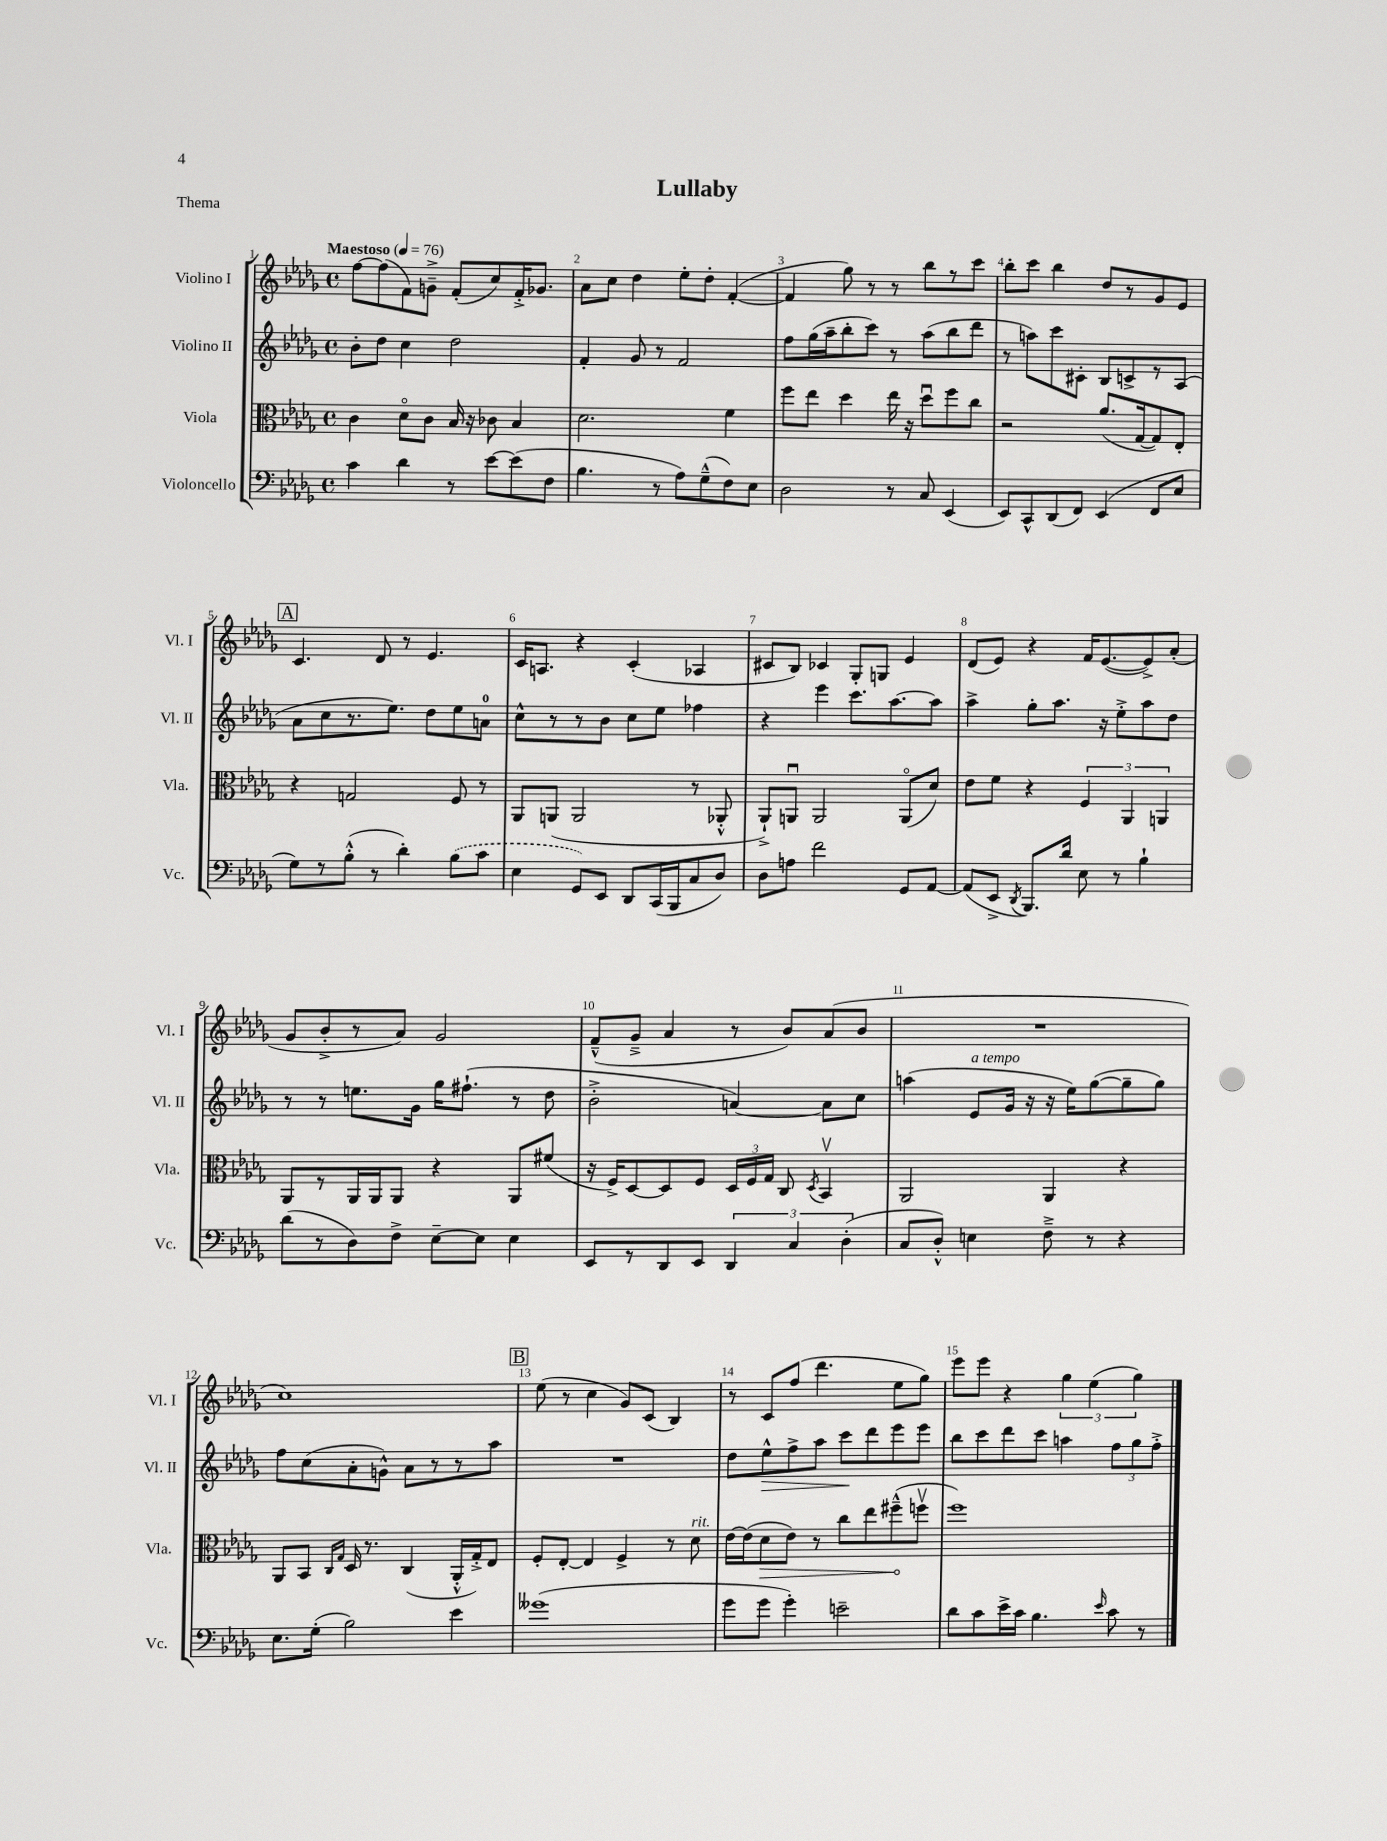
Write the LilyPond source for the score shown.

\header { title = "Lullaby" piece = "Thema" }
<<
\new StaffGroup <<
\new Staff = "s0" \with { instrumentName = "Violino I" shortInstrumentName = "Vl. I" } {
    \clef treble \key des \major \defaultTimeSignature \time 4/4 \tempo "Maestoso" 4 = 76
    \autoBeamOff f''8[~ f''8( f'8) g'8]---> f'8[-.( c''8) f'16-.-> ges'8.] |
    aes'8[ c''8] des''4 ees''8[-. des''8]-. f'4~-.( |
    f'4 ges''8) r8 r8 bes''8[ r8 c'''8] |
    bes''8[-. c'''8] bes''4 des''8[ r8 ges'8 ees'8] |
    \mark \markup { \box "A" } c'4. des'8 r8 ees'4. |
    c'16[ a8.] r4 c'4-.( aes4 |
    cis'8[ bes8]) ces'4 ges8[-. g8] ees'4 |
    des'8[( ees'8]) r4 f'16[ ees'8.~( ees'8->) aes'8]-.( |
    ges'8[ bes'8-.-> r8 aes'8]) ges'2 |
    f'8[---^( ges'8]---> aes'4 r8 bes'8[) aes'8( bes'8] |
    R1 |
    c''1) |
    \mark \markup { \box "B" } ees''8( r8 c''4 ges'8[) c'8]( bes4) |
    r8 c'8[ f''8]( des'''4. ees''8[ ges''8]) |
    ees'''8[ ees'''8] r4 \tuplet 3/2 { ges''4 ees''4( ges''4) } \bar "|." |
}
\new Staff = "s1" \with { instrumentName = "Violino II" shortInstrumentName = "Vl. II" } {
    \clef treble \key des \major \defaultTimeSignature \time 4/4
    \autoBeamOff bes'8[-. des''8] c''4 des''2 |
    f'4-. ges'8 r8 f'2 |
    f''8[ ges''16( aes''16-- bes''8-. c'''8]) r8 aes''8[( bes''8 des'''8] |
    r8 a''8[) c'''8 cis'8]-. bes8[ c'8-> r8 aes8]( |
    \mark \markup { \box "A" } aes'8[ c''8 r8. ees''8.]) des''8[ ees''8 a'8]-0 |
    c''8[-^ r8 r8 bes'8] c''8[ ees''8] fes''4 |
    r4 ees'''4 c'''8.[ aes''8.~ aes''8] |
    aes''4-> ges''8[-. aes''8.] r16 ees''8[-.-> aes''8 des''8] |
    r8 r8 e''8.[ ges'16] ges''16[ fis''8.]-!( r8 des''8 |
    bes'2-.-> a'4~) a'8[ c''8] |
    a''4( ees'8[^\markup { \italic "a tempo" } ges'16] r16 r16 ees''16[) ges''8~( ges''8-- ges''8]) |
    f''8[ c''8( aes'8-. g'8]-^) aes'8[ r8 r8 aes''8] |
    \mark \markup { \box "B" } R1 |
    des''8[ ees''8-^\> f''8-> aes''8] c'''8[\! des'''8 ees'''8 ees'''8] |
    bes''8[ c'''8 des'''8 c'''8] a''4 \tuplet 3/2 { f''8[ ges''8 f''8]-.-> } \bar "|." |
}
\new Staff = "s2" \with { instrumentName = "Viola" shortInstrumentName = "Vla." } {
    \clef alto \key des \major \defaultTimeSignature \time 4/4
    \autoBeamOff c'4 des'8[\flageolet c'8] bes16 r16 ces'8 bes4 |
    des'2. f'4 |
    f''8[ ees''8] des''4 ees''16 r16 des''8[\downbow f''8 c''8] |
    r2 aes'8.[( ges16~ ges8) ees8]-. |
    \mark \markup { \box "A" } r4 g2 f8 r8 |
    aes,8[ a,8]( a,2 r8 aes,8-.-^ |
    aes,8[-!->) a,8]\downbow a,2 a,8[\flageolet( des'8]) |
    ees'8[ f'8] r4 \tuplet 3/2 { f4 aes,4 a,4 } |
    aes,8[ r8 aes,16 aes,16 aes,8] r4 aes,8[ fis'8]( |
    r16 f16[->) des8~ des8 f8] \tuplet 3/2 { des16[ f16 ges16] } c8 \acciaccatura { des8 } bes,4\upbow |
    aes,2 aes,4 r4 |
    aes,8[ bes,8] \grace { c16[ ges16] } des16 r8. c4( aes,16[-.-^ ges16-.->) ees8] |
    \mark \markup { \box "B" } f8[-. ees8]~-. ees4 f4-> r8 des'8^\markup { \italic "rit." } |
    ees'16[~ ees'16( \once \override Hairpin.circled-tip = ##t des'8\> ees'8]) r8 c''8[ ees''8 fis''8---^\!( f''8]\upbow |
    f''1) \bar "|." |
}
\new Staff = "s3" \with { instrumentName = "Violoncello" shortInstrumentName = "Vc." } {
    \clef bass \key des \major \defaultTimeSignature \time 4/4
    \autoBeamOff c'4 des'4 r8 ees'8[~ ees'8( f8] |
    bes4. r8 aes8[) ges8---^( f8) ees8] |
    des2 r8 c8 ees,4( |
    ees,8[) c,8-^ des,8( f,8]) ees,4( f,8[ ees8] |
    \mark \markup { \box "A" } ges8[) r8 bes8]-.-^( r8 des'4-.) \once \slurDashed bes8[( c'8] |
    ees4 ges,8[) ees,8] des,8[ c,16( bes,,16 c8 des8]) |
    des8[ a8] f'2 ges,8[ aes,8]~ |
    aes,8[( ees,8]-> \acciaccatura { des,8 } bes,,8.[) des'16] ees8 r8 bes4-! |
    des'8[( r8 des8) f8]-> ees8[~-- ees8] ees4 |
    ees,8[ r8 des,8 ees,8] \tuplet 3/2 { des,4 c4 des4-.( } |
    c8[ des8]-.-^) e4 f8---> r8 r4 |
    ees8.[ ges16]-.( bes2) ees'4 |
    \mark \markup { \box "B" } geses'1( |
    ges'8[ ges'8] ges'4-.) e'2-- |
    des'8[ c'8 ees'16-> c'16] bes4. \grace { ees'16 } c'8 r8 \bar "|." |
}
>>
>>
\layout { \context { \Score \override BarNumber.break-visibility = ##(#f #t #t) barNumberVisibility = #all-bar-numbers-visible } }
